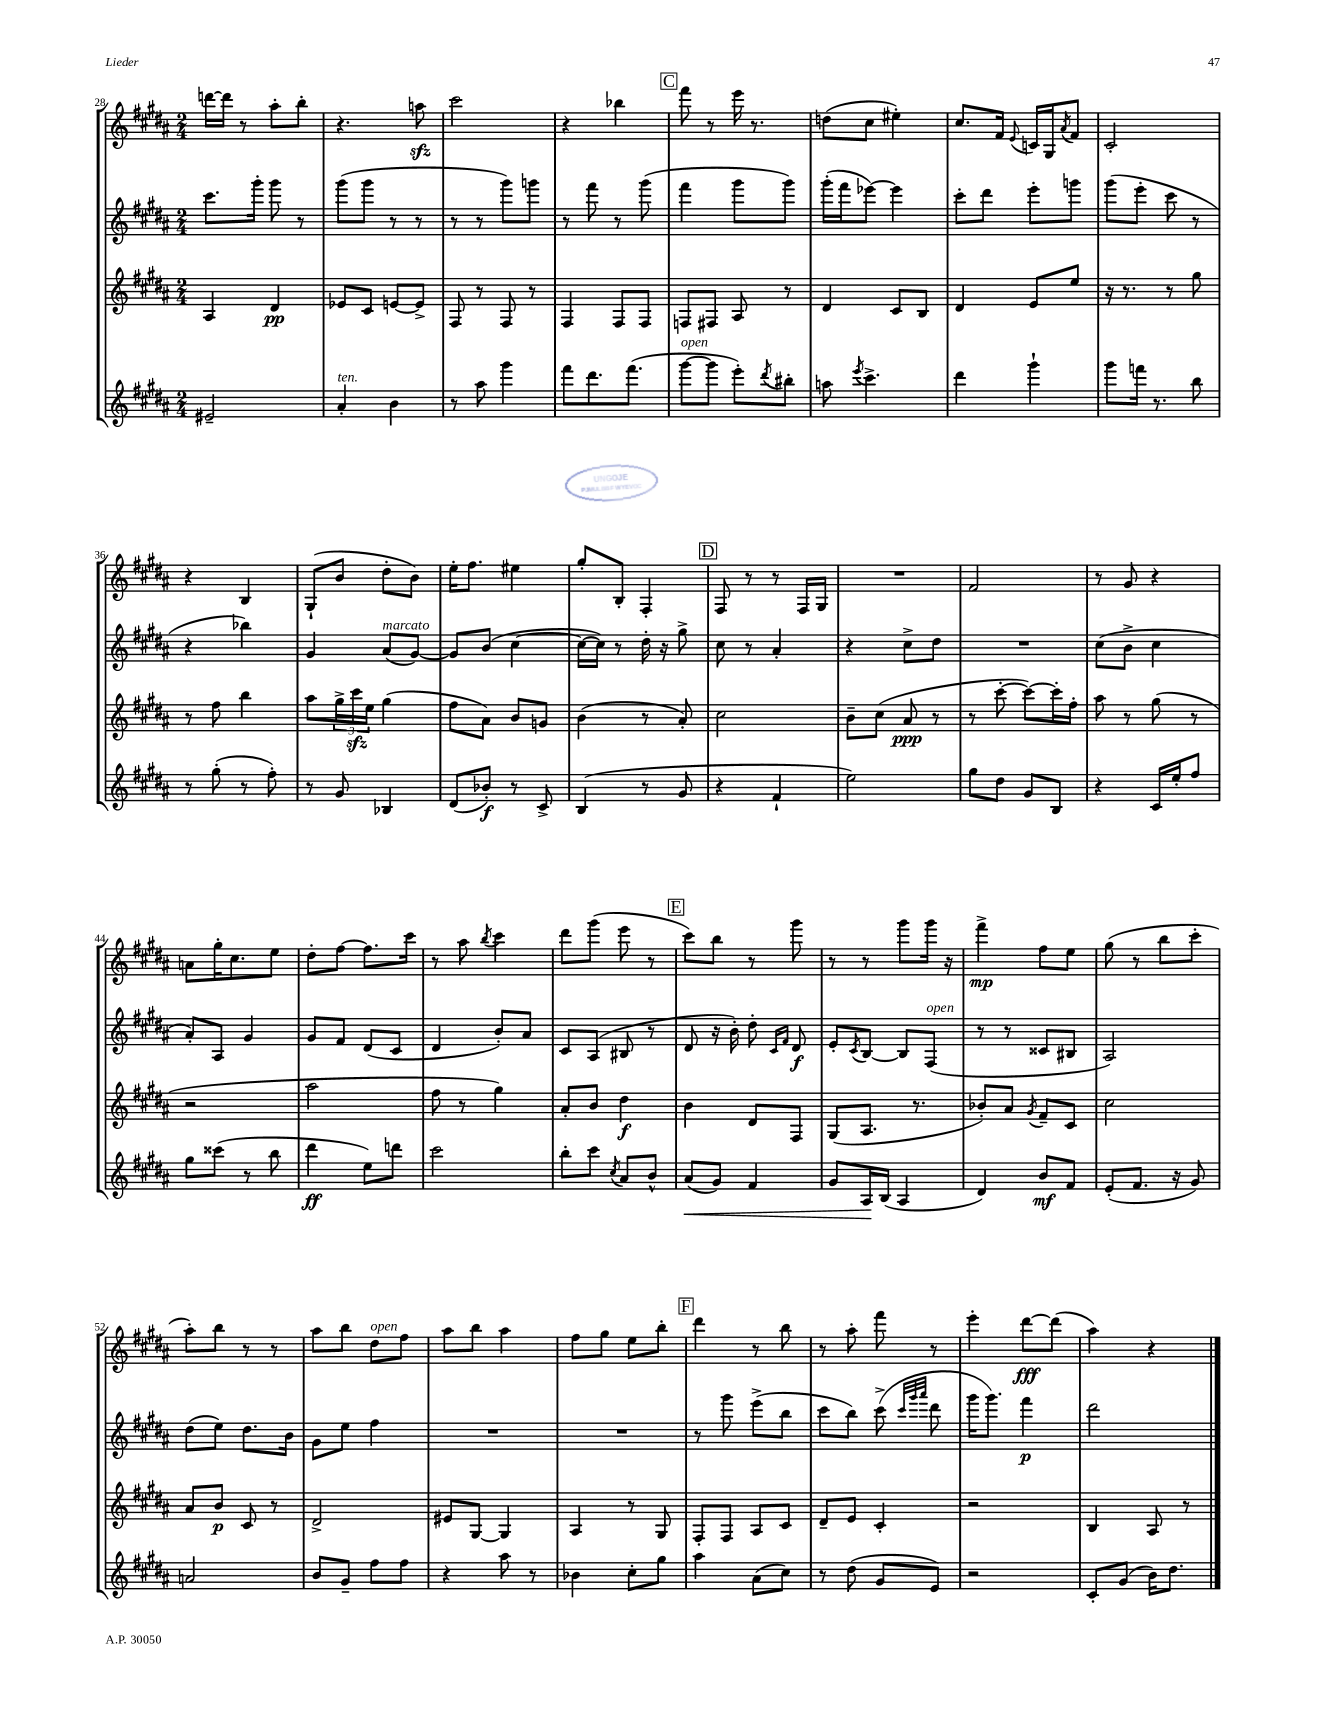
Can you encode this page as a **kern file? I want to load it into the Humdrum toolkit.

**kern	**dynam	**kern	**dynam	**kern	**dynam	**kern	**dynam
*part4	*part4	*part3	*part3	*part2	*part2	*part1	*part1
*staff4	*staff4	*staff3	*staff3	*staff2	*staff2	*staff1	*staff1
*clefG2	*	*clefG2	*	*clefG2	*	*clefG2	*
*k[f#c#g#d#a#]	*	*k[f#c#g#d#a#]	*	*k[f#c#g#d#a#]	*	*k[f#c#g#d#a#]	*
*M2/4	*	*M2/4	*	*M2/4	*	*M2/4	*
=28	=28	=28	=28	=28	=28	=28	=28
2e#X~/	.	4A#/	.	8.ccc#\L	.	[16dddn\LL	.
.	.	.	.	.	.	16ddd\JJ]	.
.	.	.	.	.	.	8r	.
.	.	.	.	16ggg#'\Jk	.	.	.
.	.	4d#/	pp	8ggg#\	.	8aa#'\L	.
.	.	.	.	8r	.	8bb'\J	.
=29	=29	=29	=29	=29	=29	=29	=29
!LO:TX:a:i:t=ten.	!	!	!	!	!	!	!
4a#'/	.	8e-X/L	.	(8ggg#\L	.	4.r	.
.	.	8c#/J	.	8ggg#\J	.	.	.
4b\	.	[8en/L	.	8r	.	.	.
.	.	8e^/J]	.	8r	.	8aanzz\	.
=30	=30	=30	=30	=30	=30	=30	=30
8r	.	8F#/	.	8r	.	2ccc#\	.
8aa#\	.	8r	.	8r	.	.	.
4ggg#\	.	8F#/	.	8ggg#\L)	.	.	.
.	.	8r	.	8gggn\J	.	.	.
=31	=31	=31	=31	=31	=31	=31	=31
8fff#\L	.	4F#/	.	8r	.	4r	.
8.ddd#\	.	.	.	8fff#\	.	.	.
.	.	8F#/L	.	8r	.	4bb-X\	.
(8.fff#\J	.	.	.	.	.	.	.
.	.	8F#/J	.	(8ggg#\	.	.	.
!!LO:REH:place=s1:t=C
=32	=32	=32	=32	=32	=32	=32	=32
!LO:TX:a:i:t=open	!	!	!	!	!	!	!
[8ggg#\L	.	8Fn/L	.	4fff#\	.	8fff#\	.
8ggg#\J]	.	8F#X/J	.	.	.	8r	.
8eee'\L)	.	8A#/	.	8ggg#\L	.	16eee\	.
.	.	.	.	.	.	8.r	.
8qddd#/	.	.	.	.	.	.	.
8bb#X'\J	.	8r	.	8ggg#\J)	.	.	.
=33	=33	=33	=33	=33	=33	=33	=33
8aan\	.	4d#/	.	(16ggg#'\LL	.	(8ddn\L	.
.	.	.	.	16fff#\J	.	.	.
8qeee/	.	.	.	.	.	.	.
4.ccc#^\	.	.	.	[8eee-X\J)	.	8cc#\J	.
.	.	8c#/L	.	4eee-\]	.	4ee#X'\)	.
.	.	8B/J	.	.	.	.	.
=34	=34	=34	=34	=34	=34	=34	=34
4ddd#\	.	4d#/	.	8ccc#'\L	.	8.cc#/L	.
.	.	.	.	8ddd#\J	.	.	.
.	.	.	.	.	.	16f#/Jk	.
.	.	.	.	.	.	8qqe/	.
4ggg#`\	.	8e/L	.	8eee'\L	.	16cn/LL	.
.	.	.	.	.	.	16G#/J	.
.	.	.	.	.	.	8qa#/	.
.	.	8ee/J	.	8gggn\J	.	8f#/J	.
=35	=35	=35	=35	=35	=35	=35	=35
8ggg#\L	.	16r	.	(8ggg#\L	.	2c#'/	.
.	.	8.r	.	.	.	.	.
16fffn\Jk	.	.	.	8eee'\J	.	.	.
8.r	.	.	.	.	.	.	.
.	.	8r	.	8ccc#\	.	.	.
8bb\	.	8gg#\	.	8r	.	.	.
!!LO:LB:g=z
=36	=36	=36	=36	=36	=36	=36	=36
8r	.	8r	.	4r	.	4r	.
(8gg#'\	.	8ff#\	.	.	.	.	.
8r	.	4bb\	.	4bb-X\)	.	4B/	.
8ff#'\)	.	.	.	.	.	.	.
=37	=37	=37	=37	=37	=37	=37	=37
8r	.	8aa#\L	.	4g#/	.	(8G#`/L	.
8g#/	.	24gg#^\L	.	.	.	8b/J	.
.	.	24ccc#zz\	.	.	.	.	.
.	.	24ee\JJ	.	.	.	.	.
!	!	!	!	!LO:TX:a:i:t=marcato	!	!	!
4B-X/	.	(4gg#\	.	(8a#/L	.	8dd#'\L	.
.	.	.	.	[8g#/J)	.	8b\J)	.
=38	=38	=38	=38	=38	=38	=38	=38
(8d#/L	.	8ff#\L	.	8g#/L]	.	16ee'\KL	.
.	.	.	.	.	.	8.ff#\J	.
8b-X'/J)	f	8a#\J)	.	(8b/J	.	.	.
8r	.	8b/L	.	[4cc#\	.	4ee#X\	.
8c#^/	.	8gn/J	.	.	.	.	.
=39	=39	=39	=39	=39	=39	=39	=39
(4B/	.	(4b\	.	16cc#\LL_	.	8gg#'/L	.
.	.	.	.	16cc#\JJ])	.	.	.
.	.	.	.	8r	.	8B'/J	.
8r	.	8r	.	16dd#'\	.	4F#'/	.
.	.	.	.	16r	.	.	.
8g#/	.	8a#'/)	.	8gg#^\	.	.	.
!!LO:REH:place=s1:t=D
=40	=40	=40	=40	=40	=40	=40	=40
4r	.	2cc#\	.	8cc#\	.	8F#/	.
.	.	.	.	8r	.	8r	.
4f#`/	.	.	.	4a#'/	.	8r	.
.	.	.	.	.	.	16F#/LL	.
.	.	.	.	.	.	16G#/JJ	.
=41	=41	=41	=41	=41	=41	=41	=41
2ee\)	.	8b~\L	.	4r	.	2r	.
.	.	(8cc#\J	.	.	.	.	.
.	.	8a#/	ppp	8cc#^\L	.	.	.
.	.	8r	.	8dd#\J	.	.	.
=42	=42	=42	=42	=42	=42	=42	=42
8gg#\L	.	8r	.	2r	.	2f#/	.
8dd#\J	.	[8ccc#'\	.	.	.	.	.
8g#/L	.	8ccc#\L_)	.	.	.	.	.
8B/J	.	16ccc#'\L]	.	.	.	.	.
.	.	16ff#'\JJ	.	.	.	.	.
=43	=43	=43	=43	=43	=43	=43	=43
4r	.	8aa#\	.	(8cc#\L	.	8r	.
.	.	8r	.	8b^\J	.	8g#/	.
16c#/LL	.	(8gg#\	.	4cc#\	.	4r	.
16ee'/J	.	.	.	.	.	.	.
8ff#/J	.	8r	.	.	.	.	.
!!LO:LB:g=z
=44	=44	=44	=44	=44	=44	=44	=44
8gg#\L	.	2r	.	8a#'/L)	.	8an\L	.
(8ccc##X\J	.	.	.	8A#/J	.	16gg#'\K	.
.	.	.	.	.	.	8.cc#\	.
8r	.	.	.	4g#/	.	.	.
8bb\	.	.	.	.	.	8ee\J	.
=45	=45	=45	=45	=45	=45	=45	=45
4ddd#\	ff	2aa#\	.	8g#/L	.	8dd#'\L	.
.	.	.	.	8f#/J	.	[8ff#\J	.
8ee\L)	.	.	.	(8d#/L	.	8.ff#\L]	.
8dddn\J	.	.	.	8c#/J	.	.	.
.	.	.	.	.	.	16ccc#\Jk	.
=46	=46	=46	=46	=46	=46	=46	=46
2ccc#\	.	8ff#\	.	4d#/	.	8r	.
.	.	8r	.	.	.	8aa#\	.
.	.	.	.	.	.	8qbb/	.
.	.	4gg#\)	.	8b'/L)	.	4ccc#\	.
.	.	.	.	8a#/J	.	.	.
=47	=47	=47	=47	=47	=47	=47	=47
8bb'\L	.	8a#'/L	.	8c#/L	.	8ddd#\L	.
8ccc#\J	.	8b/J	.	(8A#/J	.	(8ggg#\J	.
8qcc#/	.	.	.	.	.	.	.
8a#/L	.	4dd#\	f	8B#X/	.	8eee\	.
8b^^/J	.	.	.	8r	.	8r	.
!!LO:REH:place=s1:t=E
=48	=48	=48	=48	=48	=48	=48	=48
!	!LO:HP:b	!	!	!	!	!	!
(8a#/L	<	4b\	.	8d#/	.	8ccc#\L)	.
8g#/J)	.	.	.	16r	.	8bb\J	.
.	.	.	.	16b'\)	.	.	.
4f#/	.	8d#/L	.	8dd#'\	.	8r	.
.	.	.	.	16qqc#/LL	.	.	.
.	.	.	.	16qqf#/JJ	.	.	.
.	.	8F#/J	.	8d#/	f	8ggg#\	.
=49	=49	=49	=49	=49	=49	=49	=49
8g#/L	.	(8G#/L	.	8e'/L	.	8r	.
.	.	.	.	8qc#/	.	.	.
16A#/L	.	8.A#/J	.	[8B/J	.	8r	.
(16B/JJ	[	.	.	.	.	.	.
4A#/	.	.	.	8B/L]	.	8ggg#\L	.
.	.	8.r	.	.	.	.	.
!	!	!	!	!LO:TX:a:i:t=open	!	!	!
.	.	.	.	(8F#/J	.	16ggg#\Jk	.
.	.	.	.	.	.	16r	.
=50	=50	=50	=50	=50	=50	=50	=50
4d#/)	.	8b-X'/L)	.	8r	.	4fff#^\	mp
.	.	8a#/J	.	8r	.	.	.
.	.	8qg#/	.	.	.	.	.
8b/L	mf	8f#~/L	.	8c##X/L	.	8ff#\L	.
8f#/J	.	8c#/J	.	8B#X/J	.	8ee\J	.
=51	=51	=51	=51	=51	=51	=51	=51
(8e'/L	.	2cc#\	.	2A#/)	.	(8gg#\	.
8.f#/J	.	.	.	.	.	8r	.
.	.	.	.	.	.	8bb\L	.
16r	.	.	.	.	.	.	.
8g#/)	.	.	.	.	.	8ccc#'\J	.
!!LO:LB:g=z
=52	=52	=52	=52	=52	=52	=52	=52
2an/	.	8a#/L	.	(8dd#\L	.	8aa#'\L)	.
.	.	8b/J	p	8ee\J)	.	8bb\J	.
.	.	8c#/	.	8.dd#\L	.	8r	.
.	.	8r	.	.	.	8r	.
.	.	.	.	16b\Jk	.	.	.
=53	=53	=53	=53	=53	=53	=53	=53
8b/L	.	2d#^/	.	8g#\L	.	8aa#\L	.
8g#~/J	.	.	.	8ee\J	.	8bb\J	.
!	!	!	!	!	!	!LO:TX:a:i:t=open	!
8ff#\L	.	.	.	4ff#\	.	8dd#\L	.
8ff#\J	.	.	.	.	.	8ff#\J	.
=54	=54	=54	=54	=54	=54	=54	=54
4r	.	8e#X/L	.	2r	.	8aa#\L	.
.	.	[8G#/J	.	.	.	8bb\J	.
8aa#\	.	4G#/]	.	.	.	4aa#\	.
8r	.	.	.	.	.	.	.
=55	=55	=55	=55	=55	=55	=55	=55
4b-X\	.	4A#/	.	2r	.	8ff#\L	.
.	.	.	.	.	.	8gg#\J	.
8cc#'\L	.	8r	.	.	.	8ee\L	.
8gg#\J	.	8G#/	.	.	.	8bb'\J	.
!!LO:REH:place=s1:t=F
=56	=56	=56	=56	=56	=56	=56	=56
4aa#\	.	8F#'/L	.	8r	.	4ddd#\	.
.	.	8F#/J	.	8ggg#\	.	.	.
(8a#\L	.	8A#/L	.	(8eee^\L	.	8r	.
8cc#\J)	.	8c#/J	.	8bb\J	.	8bb\	.
=57	=57	=57	=57	=57	=57	=57	=57
8r	.	8d#~/L	.	8ccc#\L	.	8r	.
(8dd#\	.	8e/J	.	8bb\J)	.	8aa#'\	.
8g#/L	.	4c#'/	.	(8ccc#^\	.	8fff#\	.
.	.	.	.	32qqccc#/LLL	.	.	.
.	.	.	.	32qqggg#/	.	.	.
.	.	.	.	32qqaaa#/JJJ	.	.	.
8e/J)	.	.	.	8ddd#\	.	8r	.
=58	=58	=58	=58	=58	=58	=58	=58
2r	.	2r	.	16ggg#\KL	.	4eee'\	.
.	.	.	.	8.ggg#\J)	.	.	.
.	.	.	.	4fff#\	p	[8ddd#\L	fff
.	.	.	.	.	.	(8ddd#\J]	.
=59	=59	=59	=59	=59	=59	=59	=59
8c#'/L	.	4B/	.	2ddd#\	.	4aa#\)	.
(8g#/J	.	.	.	.	.	.	.
16b\KL)	.	8A#/	.	.	.	4r	.
8.dd#\J	.	.	.	.	.	.	.
.	.	8r	.	.	.	.	.
==	==	==	==	==	==	==	==
*-	*-	*-	*-	*-	*-	*-	*-
